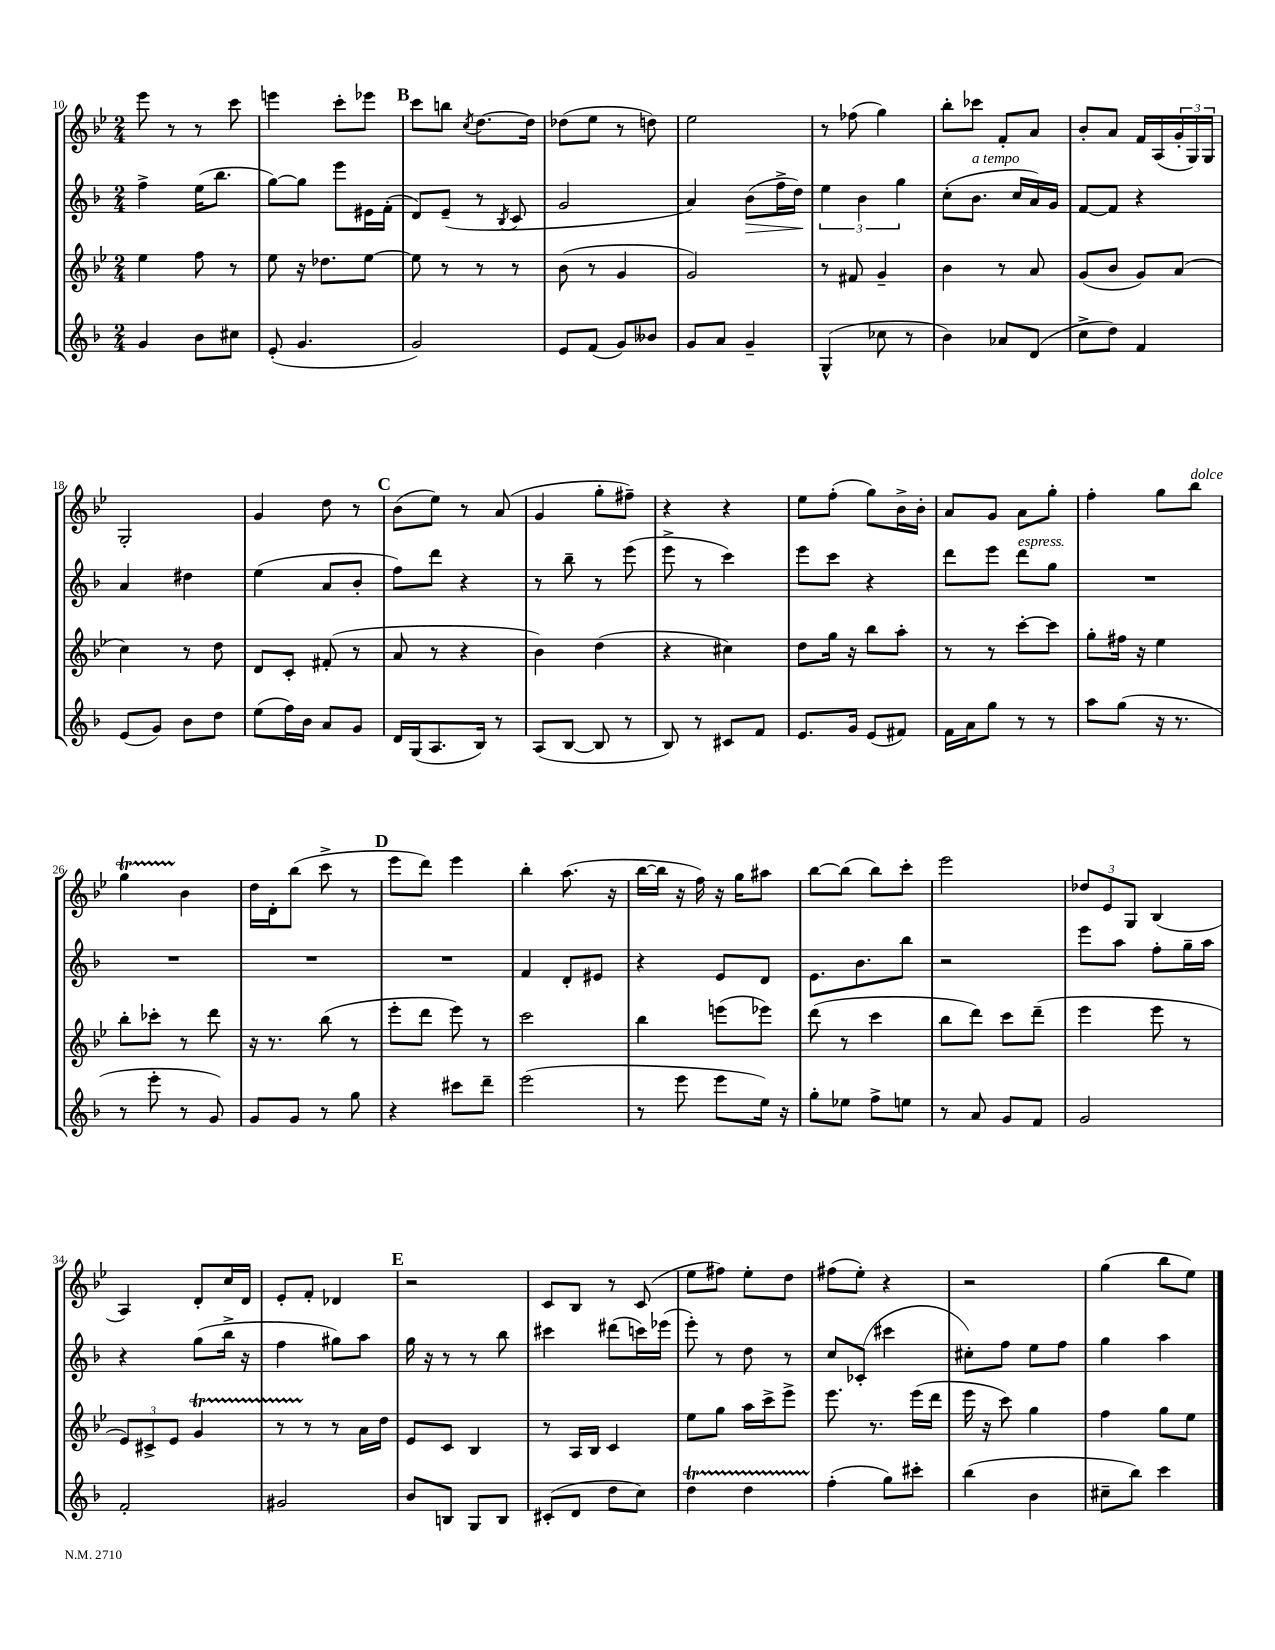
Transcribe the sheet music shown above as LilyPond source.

<<
\new StaffGroup <<
\new Staff = "s0" {
    \clef treble \key bes \major \numericTimeSignature \time 2/4
    ees'''8 r8 r8 c'''8 |
    e'''4 c'''8-. ees'''8 |
    \mark \markup { \bold "B" } c'''8 b''8 \acciaccatura { c''8 } d''8.~ d''16 |
    des''8( ees''8 r8 d''8) |
    ees''2 |
    r8 fes''8( g''4) |
    bes''8-. ces'''8 f'8-. a'8 |
    bes'8-. a'8 f'16 a16( \tuplet 3/2 { g'16-. g16) g16 } |
    g2-. |
    g'4 d''8 r8 |
    \mark \markup { \bold "C" } bes'8( ees''8) r8 a'8( |
    g'4 g''8-. fis''8--) |
    r4 r4 |
    ees''8 f''8-.( g''8) bes'16-> bes'16-. |
    a'8 g'8 a'8 g''8-. |
    f''4-. g''8 bes''8^\markup { \italic "dolce" } |
    g''4\startTrillSpan bes'4\stopTrillSpan |
    d''16 d'16-. bes''8( c'''8-> r8 |
    \mark \markup { \bold "D" } ees'''8 d'''8) ees'''4 |
    bes''4-. a''8.( r16 |
    bes''16~ bes''16 r16 f''16) r16 g''16 ais''8 |
    bes''8~ bes''8( bes''8) c'''8-. |
    ees'''2 |
    \tuplet 3/2 { des''8 ees'8 g8 } bes4( |
    a4) d'8-. c''16 d'16 |
    ees'8-. f'8-. des'4 |
    \mark \markup { \bold "E" } r2 |
    c'8 bes8 r8 c'8( |
    ees''8 fis''8) ees''8-. d''8 |
    fis''8( ees''8-.) r4 |
    r2 |
    g''4( bes''8 ees''8) \bar "|." |
}
\new Staff = "s1" {
    \clef treble \key f \major \numericTimeSignature \time 2/4
    f''4-> e''16( bes''8. |
    g''8~) g''8 e'''8 eis'16 f'16-.( |
    \mark \markup { \bold "B" } d'8) e'8--( r8 \acciaccatura { bes8 } c'8 |
    g'2 |
    a'4) bes'8\>( f''16-> d''16\!) |
    \tuplet 3/2 { e''4 bes'4 g''4 } |
    c''8-.( bes'8.^\markup { \italic "a tempo" } c''16 a'16) g'16 |
    f'8~ f'8 r4 |
    a'4 dis''4 |
    e''4( a'8 bes'8-. |
    \mark \markup { \bold "C" } f''8) d'''8 r4 |
    r8 bes''8-- r8 e'''8( |
    e'''8-> r8 c'''4) |
    e'''8 c'''8 r4 |
    d'''8 e'''8 d'''8^\markup { \italic "espress." } g''8 |
    R2 |
    R2 |
    R2 |
    \mark \markup { \bold "D" } R2 |
    f'4 d'8-. eis'8 |
    r4 e'8 d'8 |
    e'8. bes'8. bes''8 |
    r2 |
    e'''8 a''8 f''8-. g''16-- a''16 |
    r4 g''8( bes''16-> r16 |
    f''4 gis''8) a''8 |
    \mark \markup { \bold "E" } g''16 r16 r8 r8 bes''8 |
    cis'''4 dis'''8( c'''16) ees'''16( |
    e'''8-.) r8 d''8 r8 |
    c''8 ces'8-.( cis'''4 |
    cis''8-.) f''8 e''8 f''8 |
    g''4 a''4 \bar "|." |
}
\new Staff = "s2" {
    \clef treble \key bes \major \numericTimeSignature \time 2/4
    ees''4 f''8 r8 |
    ees''8 r16 des''8. ees''8~ |
    \mark \markup { \bold "B" } ees''8 r8 r8 r8 |
    bes'8( r8 g'4 |
    g'2) |
    r8 fis'8 g'4-- |
    bes'4 r8 a'8 |
    g'8( bes'8 g'8) a'8( |
    c''4) r8 d''8 |
    d'8 c'8-. fis'8-.( r8 |
    \mark \markup { \bold "C" } a'8 r8 r4 |
    bes'4) d''4( |
    r4 cis''4) |
    d''8 g''16 r16 bes''8 a''8-. |
    r8 r8 c'''8~-. c'''8 |
    g''8-. fis''16 r16 ees''4 |
    bes''8-. ces'''8-. r8 d'''8 |
    r16 r8. bes''8( r8 |
    \mark \markup { \bold "D" } ees'''8-. d'''8 ees'''8) r8 |
    c'''2 |
    bes''4 e'''8( ees'''8) |
    d'''8( r8 c'''4 |
    bes''8 d'''8) c'''8 d'''8--( |
    ees'''4 ees'''8 r8 |
    \tuplet 3/2 { ees'8) cis'8-> ees'8 } g'4\startTrillSpan |
    r8 r8\stopTrillSpan r8 a'16 d''16 |
    \mark \markup { \bold "E" } ees'8 c'8 bes4 |
    r8 a16 bes16 c'4 |
    ees''8 g''8 a''16 c'''16-> ees'''8-> |
    ees'''8. r8. ees'''16( d'''16 |
    ees'''16 r16 c'''8) g''4 |
    f''4 g''8 ees''8 \bar "|." |
}
\new Staff = "s3" {
    \clef treble \key f \major \numericTimeSignature \time 2/4
    g'4 bes'8 cis''8 |
    e'8-.( g'4. |
    \mark \markup { \bold "B" } g'2) |
    e'8 f'8( g'8) beses'8 |
    g'8 a'8 g'4-- |
    g4-^( ces''8 r8 |
    bes'4) aes'8 d'8( |
    c''8-> d''8) f'4 |
    e'8( g'8) bes'8 d''8 |
    e''8( f''16) bes'16 a'8 g'8 |
    \mark \markup { \bold "C" } d'16 g16( a8. bes16) r8 |
    a8( bes8~ bes8 r8 |
    bes8) r8 cis'8 f'8 |
    e'8. g'16 e'8( fis'8) |
    f'16 a'16 g''8 r8 r8 |
    a''8 g''8( r16 r8. |
    r8 e'''8-. r8 g'8) |
    g'8 g'8 r8 g''8 |
    \mark \markup { \bold "D" } r4 cis'''8 d'''8-- |
    e'''2( |
    r8 e'''8 e'''8 e''16) r16 |
    g''8-. ees''8 f''8-> e''8 |
    r8 a'8 g'8 f'8 |
    g'2 |
    f'2-. |
    gis'2 |
    \mark \markup { \bold "E" } bes'8 b8 g8 b8 |
    cis'8-.( d'8 d''8 c''8) |
    d''4\startTrillSpan d''4 |
    f''4-.\stopTrillSpan( g''8) cis'''8-. |
    bes''4( bes'4 |
    cis''8-- bes''8) c'''4 \bar "|." |
}
>>
>>
\layout { \context { \Score currentBarNumber = #10 } }
